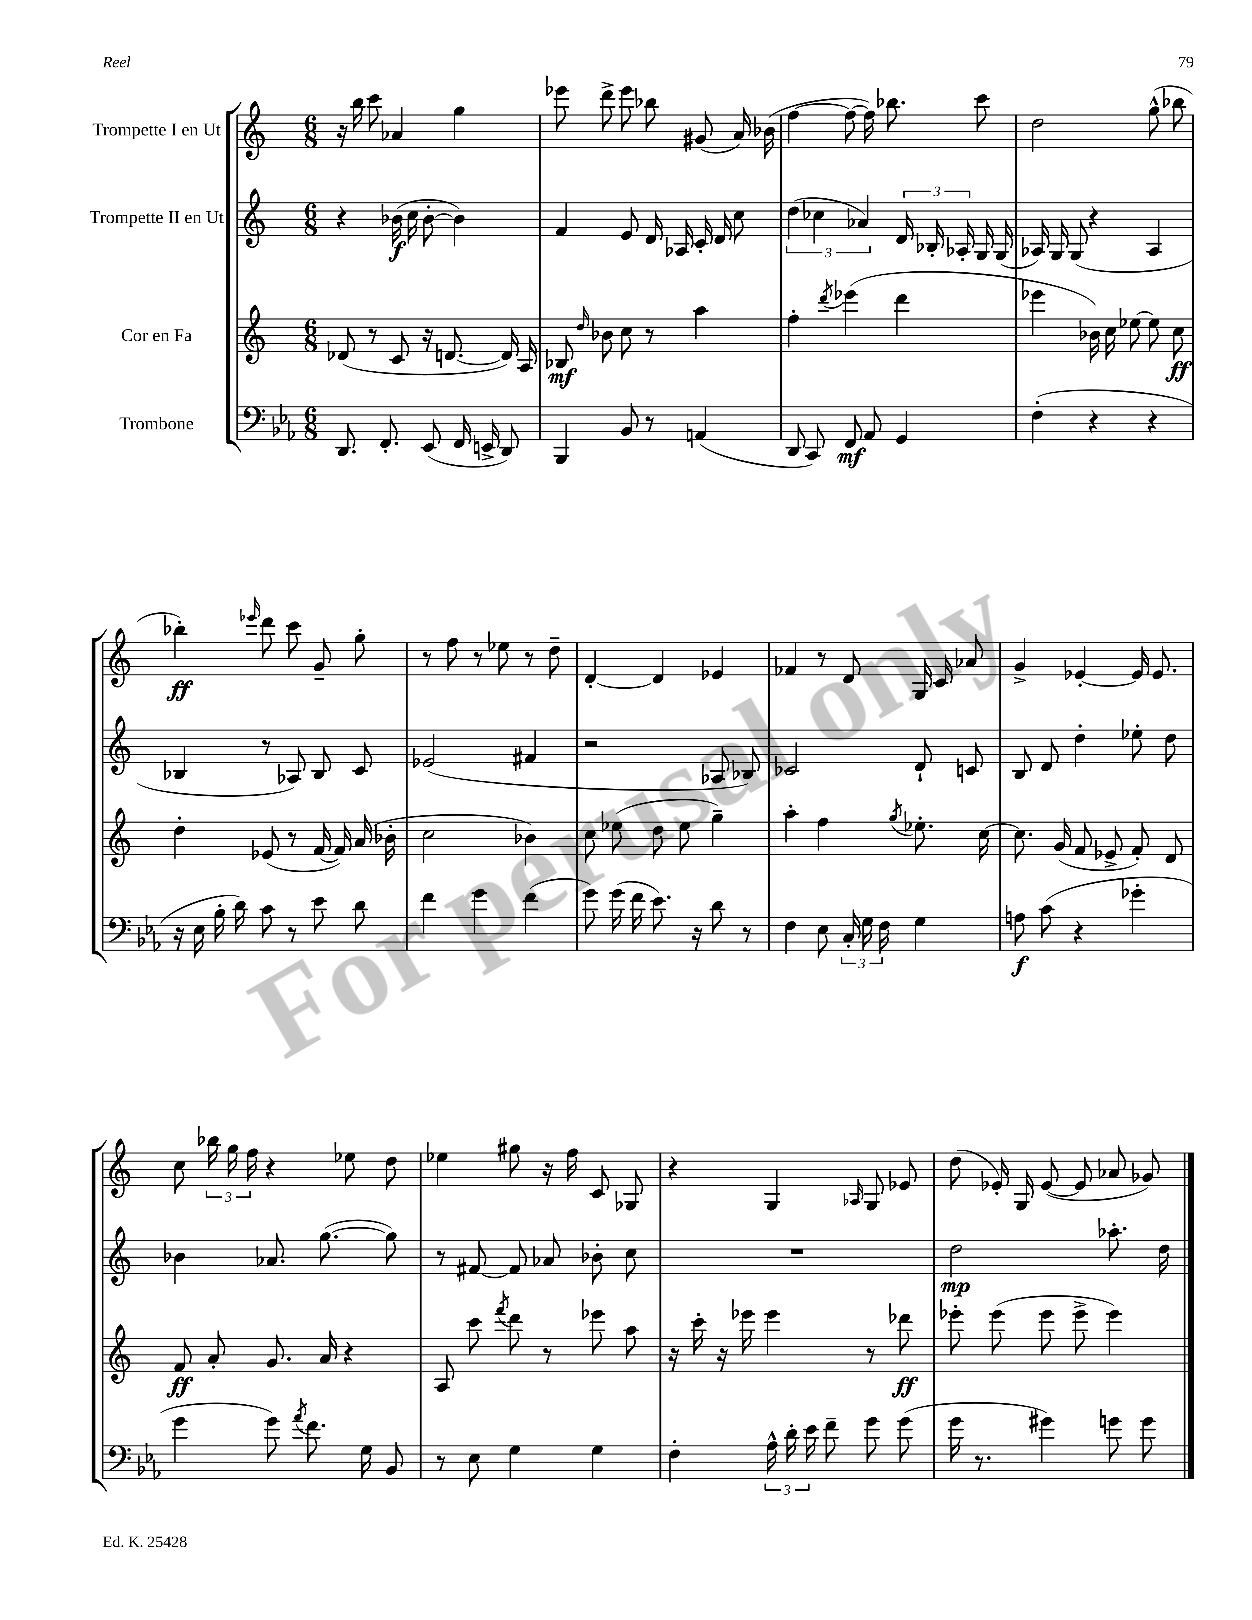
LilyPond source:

<<
\new StaffGroup <<
\new Staff = "s0" \with { instrumentName = "Trompette I en Ut" } {
    \clef treble \key c \major \numericTimeSignature \time 6/8
    \autoBeamOff r16 b''16 c'''8 aes'4 g''4 |
    ees'''8 d'''8-> ees'''8 bes''8 gis'8( a'16) bes'16( |
    f''4~ f''8~ f''16) bes''8. c'''8 |
    d''2 g''8-^( bes''8 |
    bes''4-.\ff) \grace { ees'''16 } d'''8 c'''8 g'8-- g''8-. |
    r8 f''8 r8 ees''8 r8 d''8-- |
    d'4~-. d'4 ees'4 |
    fes'4 r8 d'8 g16 c'16 aes'8 |
    g'4-> ees'4~-. ees'16 ees'8. |
    c''8 \tuplet 3/2 { bes''16 g''16 f''16 } r4 ees''8 d''8 |
    ees''4 gis''8 r16 f''16 c'8 ges8 |
    r4 g4 \grace { aes16 } g8 ees'8 |
    d''8( ees'16-.) g16 ees'8~( ees'8 aes'8 ges'8) \bar "|." |
}
\new Staff = "s1" \with { instrumentName = "Trompette II en Ut" } {
    \clef treble \key c \major \numericTimeSignature \time 6/8
    \autoBeamOff r4 bes'16\f( c''16 bes'8~-. bes'4) |
    f'4 e'8 d'16 aes16 c'16-. d'16 c''8 |
    \tuplet 3/2 { d''4( ces''4 aes'4) } \tuplet 3/2 { d'16 bes16-. aes16-. } g16 g16( |
    aes16) g16 g8( r4 aes4 |
    bes4 r8 aes8) bes8 c'8 |
    ees'2( fis'4 |
    r2 aes8 bes8) |
    ces'2 d'8-! c'8 |
    b8 d'8 d''4-. ees''8-. d''8 |
    bes'4 aes'8. g''8.~( g''8) |
    r8 fis'8~ fis'8 aes'8 bes'8-. c''8 |
    R2. |
    d''2\mp aes''8.-. d''16 \bar "|." |
}
\new Staff = "s2" \with { instrumentName = "Cor en Fa" } {
    \clef treble \key c \major \numericTimeSignature \time 6/8
    \autoBeamOff des'8( r8 c'8 r16 d'8.~ d'16) a16 |
    bes8\mf \grace { d''16 } bes'8 c''8 r8 a''4 |
    f''4-. \acciaccatura { d'''8 } ees'''4( d'''4 |
    ees'''4 bes'16) c''16 ees''8~ ees''8 c''8\ff |
    d''4-. ees'8( r8 f'16~ f'16) a'16( bes'16-. |
    c''2 bes'4) |
    c''8 ees''8( d''8 ees''8 g''4--) |
    a''4-. f''4 \acciaccatura { g''8 } ees''8.-. c''16~ |
    c''8. g'16( f'8 ees'8-> f'8-.) d'8 |
    f'8\ff a'8-. g'8. a'16 r4 |
    a8 c'''8 \acciaccatura { f'''8 } d'''8 r8 ees'''8 a''8 |
    r16 c'''16-. r16 ees'''16 ees'''4 r8 des'''8\ff |
    ees'''8-. ees'''8( ees'''8 ees'''8-> ees'''4) \bar "|." |
}
\new Staff = "s3" \with { instrumentName = "Trombone" } {
    \clef bass \key ees \major \numericTimeSignature \time 6/8
    \autoBeamOff d,8. f,8.-. ees,8( f,16 e,16-> d,8) |
    bes,,4 bes,8 r8 a,4( |
    d,8 c,8) f,8\mf aes,8 g,4 |
    f4-.( r4 r4 |
    r16 ees16 bes16-. d'16) c'8 r8 ees'8 d'8 |
    f'4 g'4 f'4( |
    g'8) g'16( f'16 ees'8.) r16 d'8 r8 |
    f4 ees8 \tuplet 3/2 { c16-. g16 f16 } g4 |
    a8\f c'8( r4 ges'4-. |
    g'4 g'8) \acciaccatura { aes'8 } f'8. g16 bes,8 |
    r8 ees8 g4 g4 |
    f4-. \tuplet 3/2 { aes16-^ d'16-. ees'16 } f'8-- g'8 g'8( |
    g'16 r8. gis'4) g'8 g'8 \bar "|." |
}
>>
>>
\layout { \context { \Score \remove "Bar_number_engraver" } }
